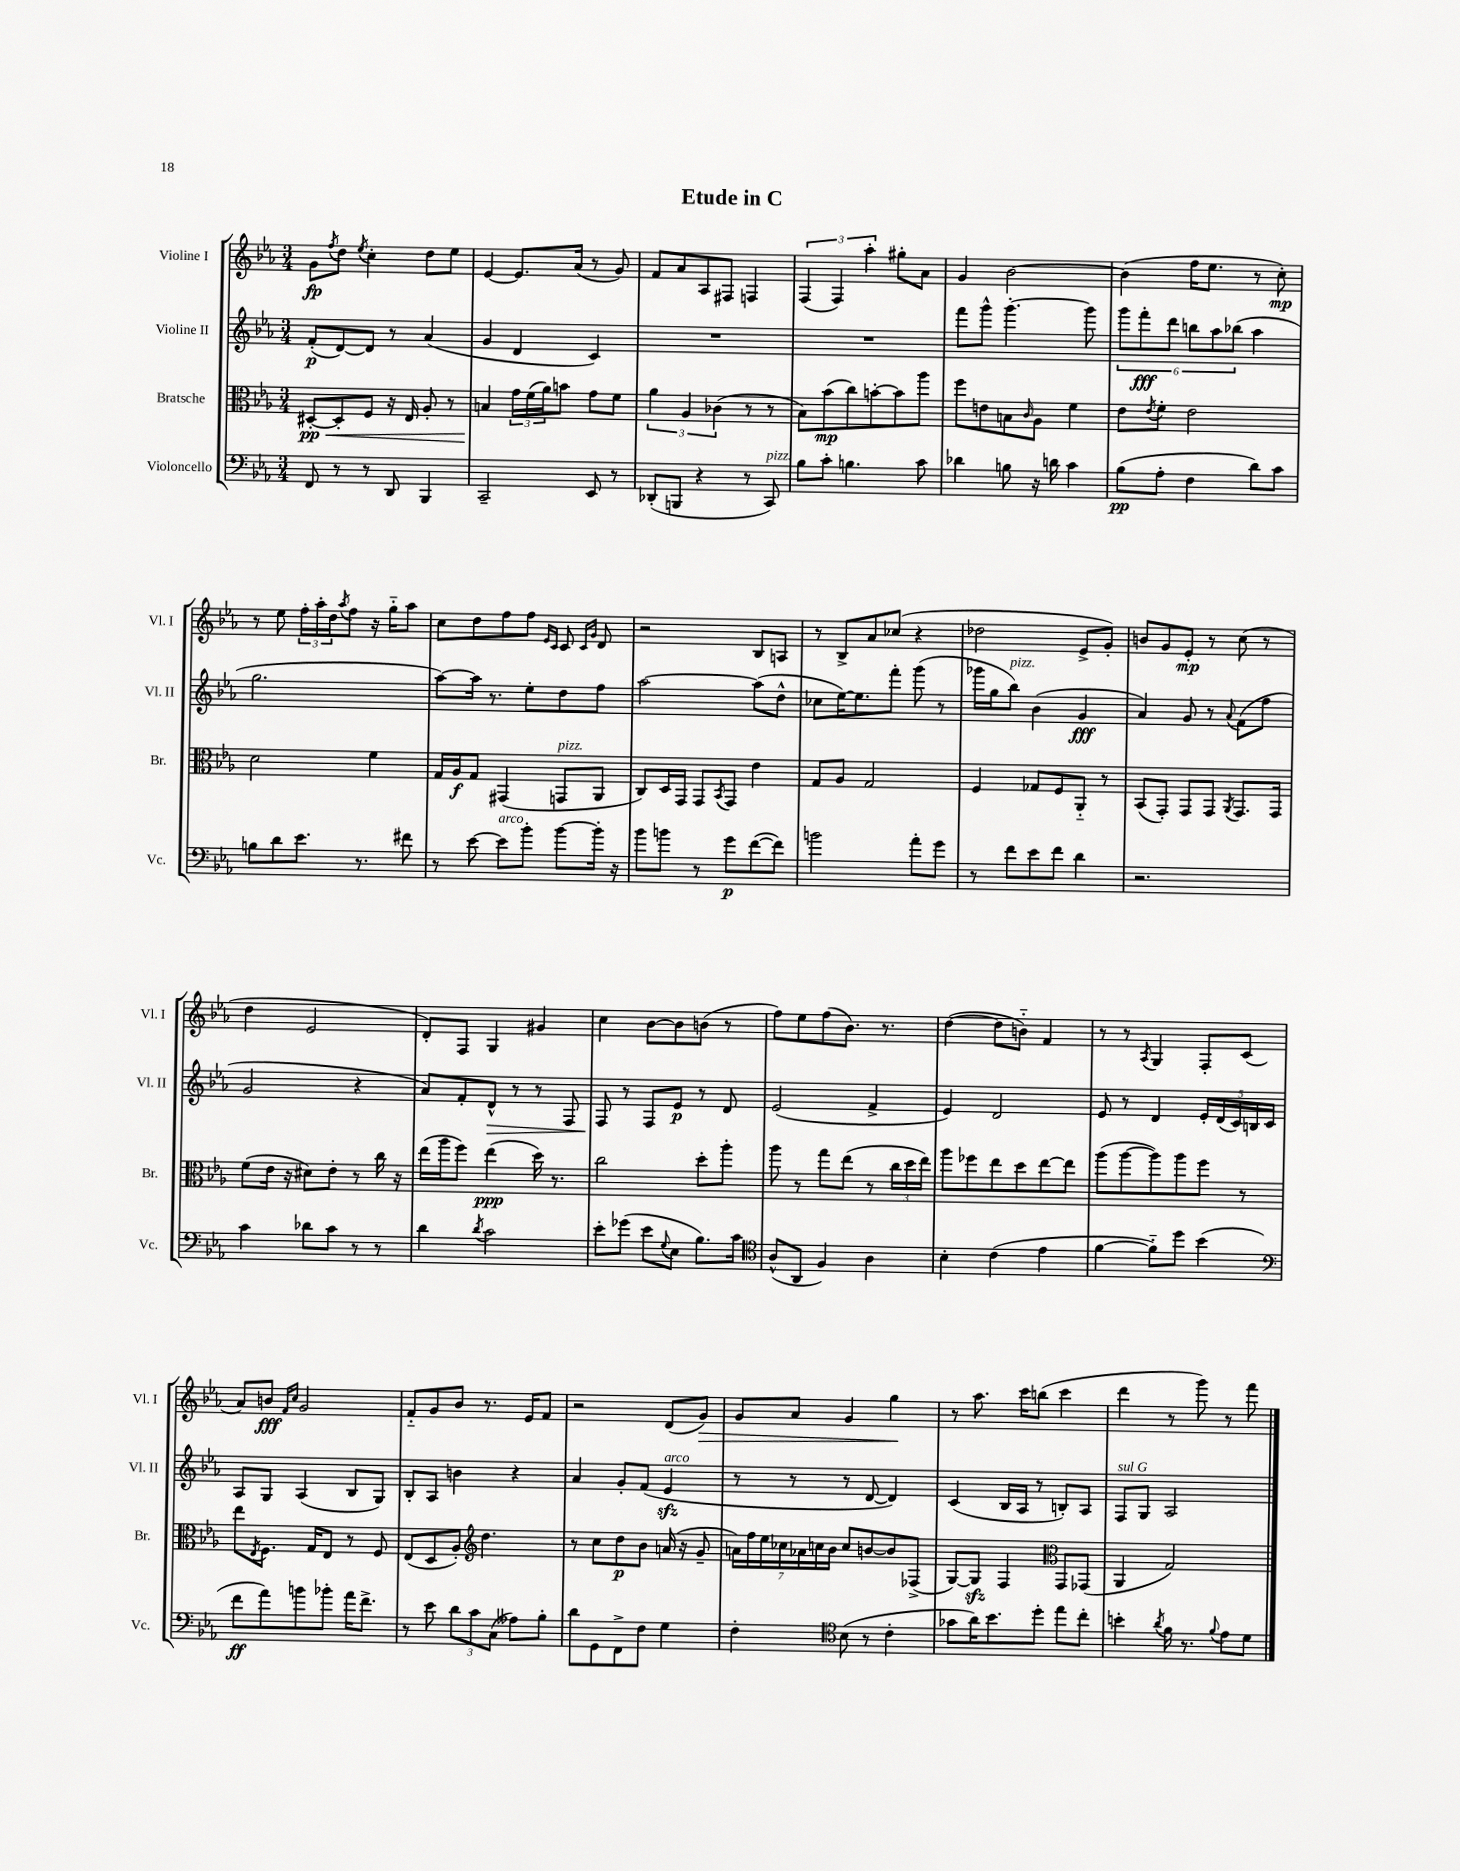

**kern	**dynam	**kern	**dynam	**kern	**dynam	**kern	**dynam
*part4	*part4	*part3	*part3	*part2	*part2	*part1	*part1
*staff4	*staff4	*staff3	*staff3	*staff2	*staff2	*staff1	*staff1
*I"Violoncello	*	*I"Bratsche	*	*I"Violine II	*	*I"Violine I	*
*I'Vc.	*	*I'Br.	*	*I'Vl. II	*	*I'Vl. I	*
*clefF4	*	*clefC3	*	*clefG2	*	*clefG2	*
*k[b-e-a-]	*	*k[b-e-a-]	*	*k[b-e-a-]	*	*k[b-e-a-]	*
*M3/4	*	*M3/4	*	*M3/4	*	*M3/4	*
=1	=1	=1	=1	=1	=1	=1	=1
!	!	!	!LO:HP:b	!	!	!	!
8FF/	.	[8D#X'/L	< pp	(8f'/L	p	8g\L	fp
.	.	.	.	.	.	8qff/	.
8r	.	8D#'/]	.	[8d/)	.	8dd\J	.
.	.	.	.	.	.	8qee-/	.
8r	.	8F/J	.	8d/J]	.	4cc'\	.
8DD/	.	16r	.	8r	.	.	.
.	.	16E-/	.	.	.	.	.
4BBB-/	.	8A-'/	.	(4a-/	.	8dd\L	.
.	.	8r	.	.	.	8ee-\J	.
=2	=2	=2	=2	=2	=2	=2	=2
2CC~/	.	4Bn/	.	4g/	.	[4e-/	.
.	.	24g\LL	[	4d/	.	8.e-/L]	.
.	.	(24f\	.	.	.	.	.
.	.	24a-\J)	.	.	.	.	.
.	.	8bn\J	.	.	.	.	.
.	.	.	.	.	.	(16a-/Jk	.
8EE-/	.	8g\L	.	4c/)	.	8r	.
8r	.	8f\J	.	.	.	8g/)	.
=3	=3	=3	=3	=3	=3	=3	=3
(8DD-X'/L	.	6a-\	.	2.r	.	8f/L	.
8BBBn/J	.	.	.	.	.	8a-/	.
.	.	6A-/	.	.	.	.	.
4r	.	.	.	.	.	8A-/	.
.	.	(6c-X\	.	.	.	.	.
.	.	.	.	.	.	8F#X/J	.
8r	.	8r	.	.	.	4Fn/	.
!LO:TX:a:i:t=pizz.	!	!	!	!	!	!	!
8CC/)	.	8r	.	.	.	.	.
=4	=4	=4	=4	=4	=4	=4	=4
8B-\L	.	8B-\L)	.	2.r	.	(6F/	.
8c'\J	.	(8b-\	mp	.	.	.	.
.	.	.	.	.	.	6F/)	.
4.Bn\	.	8cc\)	.	.	.	.	.
.	.	.	.	.	.	6aa-'\	.
.	.	[8bn'\	.	.	.	.	.
.	.	8b\]	.	.	.	8gg#X'\L	.
8c\	.	8aa-\J	.	.	.	8a-\J	.
=5	=5	=5	=5	=5	=5	=5	=5
4d-X\	.	8ff\L	.	8fff\L	.	4g/	.
.	.	8en\	.	8ggg^^\J	.	.	.
8Bn\	.	8Bn\	.	[4.ggg'\	.	[2b-\	.
.	.	16qqc/	.	.	.	.	.
16r	.	8A-\J	.	.	.	.	.
16dn\	.	.	.	.	.	.	.
4c\	.	4f\	.	.	.	.	.
.	.	.	.	8ggg\]	.	.	.
=6	=6	=6	=6	=6	=6	=6	=6
(8B-\L	pp	8e-\L	.	12ggg\L	.	(4b-\]	.
.	.	.	.	12fff'\	fff	.	.
.	.	8qe-/	.	.	.	.	.
8A-'\J	.	8f'\J	.	.	.	.	.
.	.	.	.	12ddd\J	.	.	.
4F\	.	2e-\	.	12bbn\L	.	16ff\KL	.
.	.	.	.	.	.	8.ee-\J	.
.	.	.	.	12aa-\	.	.	.
.	.	.	.	(12bb-X\J	.	.	.
8d\L)	.	.	.	4aa-\	.	8r	.
8c\J	.	.	.	.	.	8cc'\)	mp
!!LO:LB:g=z
=7	=7	=7	=7	=7	=7	=7	=7
8Bn\L	.	2d\	.	2.gg\	.	8r	.
8d\	.	.	.	.	.	8ee-\	.
8.e-\J	.	.	.	.	.	24ff'\LL	.
.	.	.	.	.	.	24aa-'\	.
.	.	.	.	.	.	24dd\J	.
.	.	.	.	.	.	8qaa-/	.
.	.	.	.	.	.	8ff\J	.
8.r	.	.	.	.	.	.	.
.	.	4f\	.	.	.	16r	.
.	.	.	.	.	.	16gg\KL	.
8f#X\	.	.	.	.	.	8aa-\J	.
=8	=8	=8	=8	=8	=8	=8	=8
8r	.	16G/LL	.	[8aa-\L)	.	8cc\L	.
.	.	16A-/J	f	.	.	.	.
[8e-\	.	8G/J	.	16aa-\Jk]	.	8dd\	.
.	.	.	.	8.r	.	.	.
!LO:TX:a:i:t=arco	!	!	!	!	!	!	!
8e-\L]	.	(4GG#X/	.	.	.	8ff\	.
8b-'\J	.	.	.	8ee-'\L	.	8ff\J	.
.	.	.	.	.	.	16qqe-/LL	.
.	.	.	.	.	.	16qqc/JJ	.
!	!	!LO:TX:a:i:t=pizz.	!	!	!	!	!
[8b-\L	.	8GGn/L	.	8dd\	.	8c/	.
.	.	.	.	.	.	16qqc/LL	.
.	.	.	.	.	.	16qqg/JJ	.
16b-'\Jk]	.	8AA-/J	.	8ff\J	.	8d/	.
16r	.	.	.	.	.	.	.
=9	=9	=9	=9	=9	=9	=9	=9
8b-\L	.	8C/L)	.	[2aa-\	.	2r	.
8bn\J	.	16D/L	.	.	.	.	.
.	.	16GG/JJ	.	.	.	.	.
8r	.	8GG/L	.	.	.	.	.
.	.	8qBB-/	.	.	.	.	.
8g\L	p	8GG/J	.	.	.	.	.
([8f\	.	4e-\	.	(8aa-\L]	.	8B-/L	.
8f\J])	.	.	.	8dd^^\J	.	8An/J	.
=10	=10	=10	=10	=10	=10	=10	=10
2bn\	.	8G/L	.	8cc-X\L	.	8r	.
.	.	8A-/J	.	[16ee-\K)	.	8B-^/L	.
.	.	.	.	8.ee-\]	.	.	.
.	.	2G/	.	.	.	8a-/	.
.	.	.	.	8fff'\J	.	(8cc-X/J	.
8a-'\L	.	.	.	(8ggg\	.	4r	.
8g\J	.	.	.	8r	.	.	.
=11	=11	=11	=11	=11	=11	=11	=11
8r	.	4F/	.	16ggg-X\LL	.	2dd-X\	.
.	.	.	.	16gg\J	.	.	.
!	!	!	!	!LO:TX:a:i:t=pizz.	!	!	!
8f\L	.	.	.	8bb-\J)	.	.	.
8e-\	.	8G-X/L	.	(4b-\	.	.	.
8f\J	.	8F/	.	.	.	.	.
4d\	.	8AA-/J	.	4g/	fff	8e-^/L	.
.	.	8r	.	.	.	8g'/J)	.
=12	=12	=12	=12	=12	=12	=12	=12
2.r	.	(8BB-/L	.	4a-/)	.	8bn/L	.
.	.	8GG'/J)	.	.	.	8g/	.
.	.	8GG/L	.	8g/	.	8e-'/J	mp
.	.	8GG/J	.	8r	.	8r	.
.	.	8qAA-/	.	8qqa-/	.	.	.
.	.	8.GG/L	.	(8f\L	.	(8cc\	.
.	.	.	.	8ff\J	.	8r	.
.	.	16GG/Jk	.	.	.	.	.
!!LO:LB:g=z
=13	=13	=13	=13	=13	=13	=13	=13
4c\	.	(8f\L	.	2g/	.	4dd\	.
.	.	16e-\Jk	.	.	.	.	.
.	.	16r	.	.	.	.	.
8d-X\L	.	8d#X\L)	.	.	.	2e-/	.
8c\J	.	8e-'\J	.	.	.	.	.
8r	.	8r	.	4r	.	.	.
8r	.	16cc\	.	.	.	.	.
.	.	16r	.	.	.	.	.
=14	=14	=14	=14	=14	=14	=14	=14
4d\	.	(16ee-\LL	.	8a-/L)	.	8d'/L)	.
.	.	16aa-\J	.	.	.	.	.
.	.	8ff\J)	.	8f'/	.	8F/J	.
8qd/	.	.	.	.	.	.	.
!	!	!	!	!	!LO:HP:b	!	!
2c\	.	(4ee-\	ppp	8d^^/J	>	4G/	.
.	.	.	.	8r	.	.	.
.	.	16dd\)	.	8r	.	4g#X/	.
.	.	8.r	.	.	.	.	.
.	.	.	.	8F/	.	.	.
=15	=15	=15	=15	=15	=15	=15	=15
8e-'\L	.	2cc\	.	8F/	.	4cc\	.
(8g-X\J	.	.	.	8r	]	.	.
8e-\L	.	.	.	8F/L	.	[8b-\L	.
8qqG/	.	.	.	.	.	.	.
8E-\J	.	.	.	8e-/J	p	8b-\]	.
8.B-\L)	.	8dd'\L	.	8r	.	(8bn\J	.
.	.	8aa-'\J	.	8d/	.	8r	.
16c\Jk	.	.	.	.	.	.	.
=16	=16	=16	=16	=16	=16	=16	=16
*clefC4	*	*	*	*	*	*	*
(8A-^^/L	.	8aa-\	.	(2e-/	.	8ff\L)	.
8AA-/J	.	8r	.	.	.	8ee-\	.
4F/)	.	8gg\L	.	.	.	(8ff\	.
.	.	(8ee-\J	.	.	.	8.b-\J)	.
4A-\	.	8r	.	4f^/	.	.	.
.	.	.	.	.	.	8.r	.
.	.	24cc\LL	.	.	.	.	.
.	.	24dd\	.	.	.	.	.
.	.	24ee-\JJ)	.	.	.	.	.
=17	=17	=17	=17	=17	=17	=17	=17
4B-'\	.	8aa-\L	.	4e-/)	.	([4dd\	.
.	.	8ff-X\	.	.	.	.	.
(4c\	.	8ee-\	.	2d/	.	8dd\L]	.
.	.	8dd\	.	.	.	8bn\J)	.
4e-\	.	[8ee-\	.	.	.	4f/	.
.	.	8ee-\J]	.	.	.	.	.
=18	=18	=18	=18	=18	=18	=18	=18
[4f\	.	(8aa-\L	.	8e-/	.	8r	.
.	.	[8aa-\	.	8r	.	8r	.
.	.	.	.	.	.	8qA-/	.
8f\L])	.	8aa-\])	.	4d/	.	4G/	.
8dd\J	.	8aa-\	.	.	.	.	.
(4b-\	.	8ff\J	.	20e-'/LL	.	8F'/L	.
.	.	.	.	(20d/	.	.	.
.	.	.	.	20c/)	.	.	.
.	.	8r	.	.	.	(8c/J	.
.	.	.	.	20Bn/	.	.	.
.	.	.	.	20c/JJ	.	.	.
!!LO:LB:g=z
=19	=19	=19	=19	=19	=19	=19	=19
*clefF4	*	*	*	*	*	*	*
8f\L	ff	8ee-\L	.	8A-/L	.	8a-/L)	.
.	.	8qE-/	.	.	.	.	.
8a-\)	.	8.F\J	.	8G/J	.	8bn/J	fff
.	.	.	.	.	.	16qqf/LL	.
.	.	.	.	.	.	16qqcc/JJ	.
8bn\	.	.	.	(4A-/	.	2g/	.
.	.	16G/KL	.	.	.	.	.
8b-X'\J	.	8E-/J	.	.	.	.	.
16a-\KL	.	8r	.	8B-/L	.	.	.
8.f^\J	.	.	.	.	.	.	.
.	.	8F/	.	8G/J)	.	.	.
=20	=20	=20	=20	=20	=20	=20	=20
8r	.	(8E-/L	.	8B-'/L	.	8f/L	.
8e-\	.	8D/	.	8A-/J	.	8g/	.
12d\L	.	8A-'/J)	.	4bn\	.	8b-/J	.
12c\	.	.	.	.	.	.	.
*	*	*clefG2	*	*	*	*	*
.	.	4.dd\	.	.	.	8.r	.
(12C\J	.	.	.	.	.	.	.
8A--X\L)	.	.	.	4r	.	.	.
.	.	.	.	.	.	16e-/KL	.
8B-'\J	.	.	.	.	.	8f/J	.
=21	=21	=21	=21	=21	=21	=21	=21
8d\L	.	8r	.	4a-/	.	2r	.
8GG\	.	8cc\L	.	.	.	.	.
8FF^\	.	8dd\	p	8g'/L	.	.	.
8F\J	.	8b-\J	.	(8f/J	.	.	.
!	!	!	!	!LO:TX:a:i:t=arco	!	!	!
4G\	.	(16an/	.	4e-zz/	.	(8d/L	.
.	.	16r	.	.	.	.	.
!	!	!	!	!	!	!	!LO:HP:b
.	.	8g~/	.	.	.	8g/J)	>
=22	=22	=22	=22	=22	=22	=22	=22
4F'\	.	28an\LL)	.	8r	.	8g/L	.
.	.	28ff\	.	.	.	.	.
.	.	28ee-\	.	.	.	.	.
.	.	28cc-X\	.	.	.	.	.
.	.	.	.	8r	.	8a-/J	.
.	.	28a-X\	.	.	.	.	.
.	.	28ccn\	.	.	.	.	.
.	.	28b-\JJ	.	.	.	.	.
*clefC4	*	*	*	*	*	*	*
(8B-\	.	8cc/L	.	8r	.	4g/	.
8r	.	[8bn/	.	[8d/	.	.	.
4c'\	.	8b/]	.	4d/])	.	4gg\	.
.	.	(8F-X^/J	.	.	.	.	.
.	.	.	.	.	.	.	]
=23	=23	=23	=23	=23	=23	=23	=23
8g-X\L	.	[8G/L)	.	(4c/	.	8r	.
16a-\K)	.	8Gzz/J]	.	.	.	8.aa-\	.
8.b-\	.	.	.	.	.	.	.
.	.	4F/	.	16B-/LL	.	.	.
.	.	.	.	16A-/JJ	.	16ccc\KL	.
8dd'\J	.	.	.	8r	.	(8bbn\J	.
*	*	*clefC3	*	*	*	*	*
8ee-\L	.	8GG/L	.	8Bn'/L)	.	4ccc\	.
8cc'\J	.	(8GG-X/J	.	8A-/J	.	.	.
=24	=24	=24	=24	=24	=24	=24	=24
!	!	!	!	!LO:TX:a:i:t=sul G	!	!	!
4bn'\	.	4AA-/	.	8F/L	.	4ddd\	.
.	.	.	.	8G/J	.	.	.
8qa-/	.	.	.	.	.	.	.
16f\	.	2G/)	.	2A-/	.	8r	.
8.r	.	.	.	.	.	.	.
.	.	.	.	.	.	8ggg\)	.
8qqf/	.	.	.	.	.	.	.
8e-\L	.	.	.	.	.	8r	.
8d\J	.	.	.	.	.	8fff\	.
==	==	==	==	==	==	==	==
*-	*-	*-	*-	*-	*-	*-	*-
